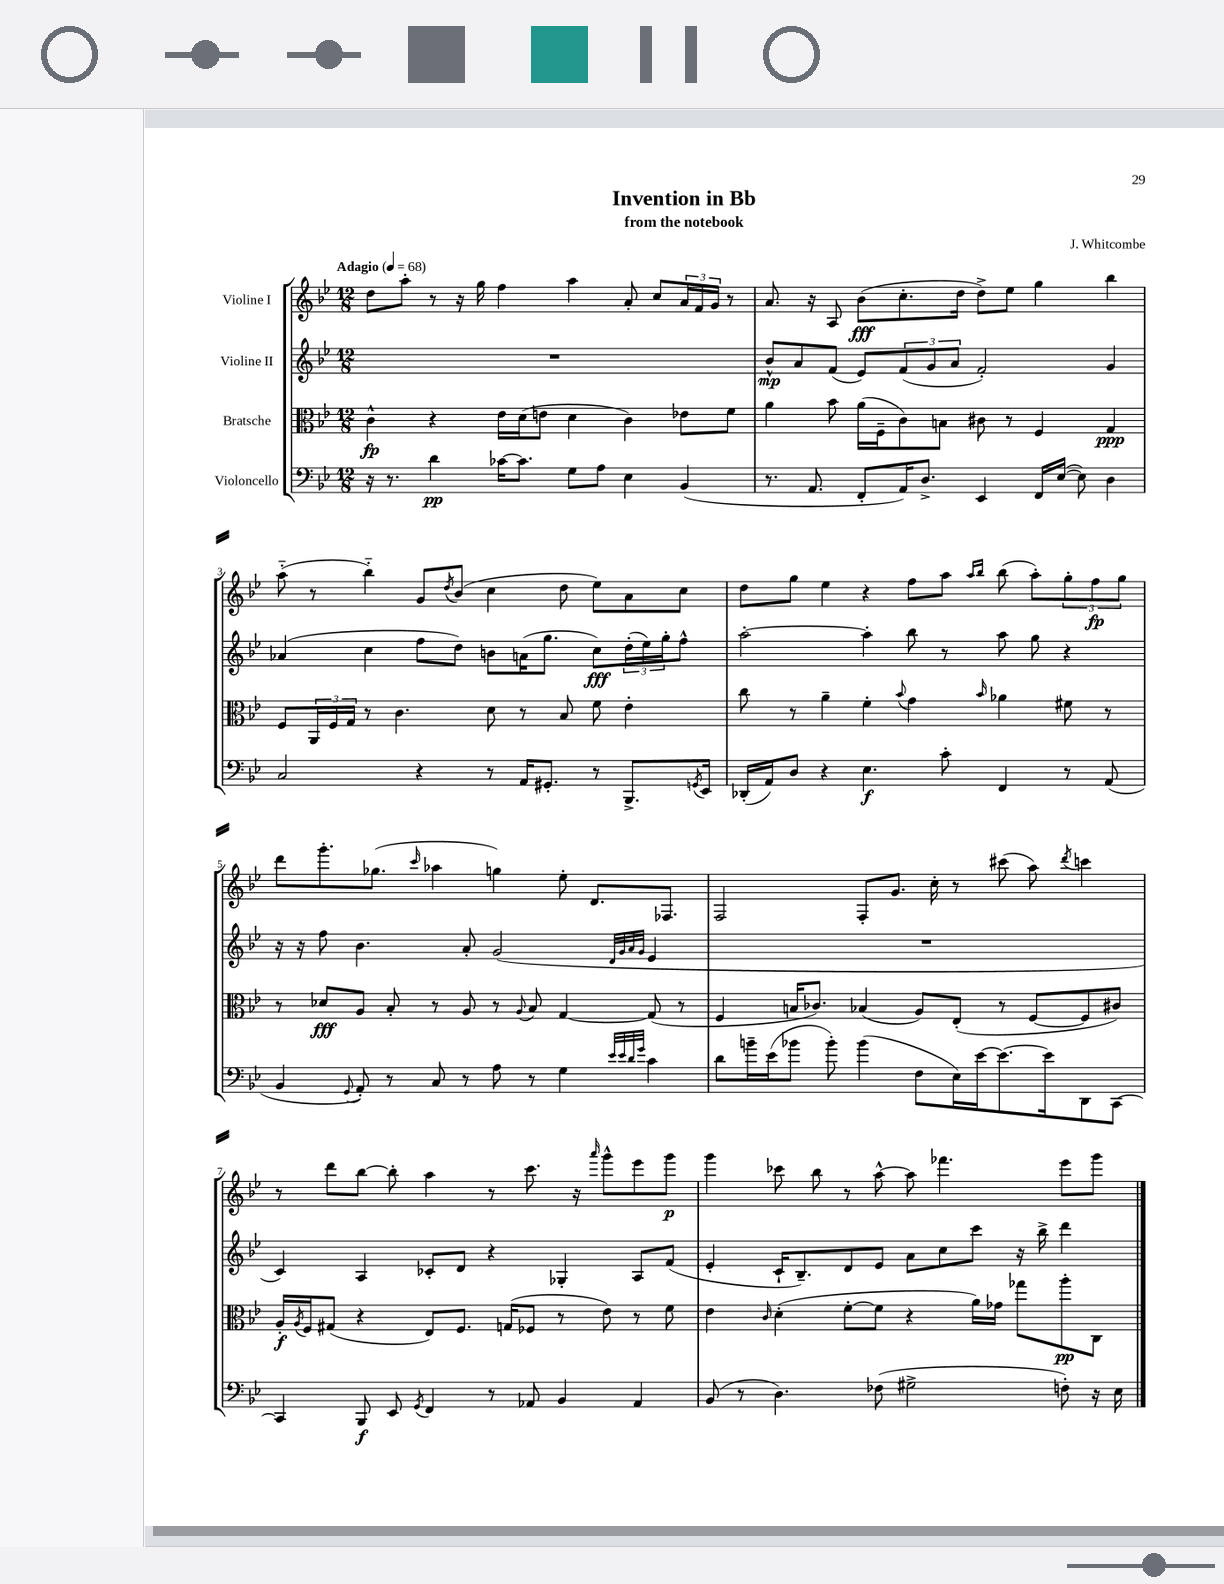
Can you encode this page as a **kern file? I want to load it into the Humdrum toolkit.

**kern	**dynam	**kern	**dynam	**kern	**dynam	**kern	**dynam
*part4	*part4	*part3	*part3	*part2	*part2	*part1	*part1
*staff4	*staff4	*staff3	*staff3	*staff2	*staff2	*staff1	*staff1
*I"Violoncello	*	*I"Bratsche	*	*I"Violine II	*	*I"Violine I	*
*clefF4	*	*clefC3	*	*clefG2	*	*clefG2	*
*k[b-e-]	*	*k[b-e-]	*	*k[b-e-]	*	*k[b-e-]	*
*M12/8	*	*M12/8	*	*M12/8	*	*M12/8	*
*MM68	*	*MM68	*	*MM68	*	*MM68	*
=1	=1	=1	=1	=1	=1	=1	=1
!	!	!	!	!	!	!LO:TX:a:B:t=Adagio	!
16r	.	4c^^\	fp	1.r	.	8dd\L	.
8.r	.	.	.	.	.	.	.
.	.	.	.	.	.	8aa'\J	.
4d\	pp	4r	.	.	.	8r	.
.	.	.	.	.	.	16r	.
.	.	.	.	.	.	16gg\	.
[16c-X\KL	.	16e-\LL	.	.	.	4ff\	.
8.c-\J]	.	(16d\J	.	.	.	.	.
.	.	8en\J	.	.	.	.	.
8G\L	.	4d\	.	.	.	4aa\	.
8A\J	.	.	.	.	.	.	.
4E-\	.	4c\)	.	.	.	8a'/	.
.	.	.	.	.	.	8cc/L	.
(4BB-/	.	8e-X\L	.	.	.	24a/L	.
.	.	.	.	.	.	24f/	.
.	.	.	.	.	.	24g/JJ	.
.	.	8f\J	.	.	.	8r	.
=2	=2	=2	=2	=2	=2	=2	=2
8.r	.	4a\	.	8b-^^/L	mp	8.a/	.
.	.	.	.	8a/	.	.	.
8.AA/	.	.	.	.	.	16r	.
.	.	8b-\	.	(8f/J	.	8A/	.
8FF'/L	.	(16a\LL	.	8e-/L)	.	(8b-\L	fff
.	.	16F~\J	.	.	.	.	.
16AA/K)	.	8c\)	.	(12f/	.	8.cc'\	.
8.D^/J	.	.	.	.	.	.	.
.	.	.	.	12g/	.	.	.
.	.	8Bn\J	.	.	.	.	.
.	.	.	.	12a/J	.	.	.
.	.	.	.	.	.	16dd\Jk	.
4EE-/	.	8c#X\	.	2f'/)	.	8dd^\L)	.
.	.	8r	.	.	.	8ee-\J	.
16FF/LL	.	4F/	.	.	.	4gg\	.
([16E-/JJ	.	.	.	.	.	.	.
8E-\])	.	.	.	.	.	.	.
4D\	.	4G/	ppp	4g/	.	4bb-\	.
!!LO:LB:g=z
=3	=3	=3	=3	=3	=3	=3	=3
2C/	.	8F/L	.	(4a-X/	.	(8aa\	.
.	.	24AA/L	.	.	.	8r	.
.	.	24F/	.	.	.	.	.
.	.	24G/JJ	.	.	.	.	.
.	.	8r	.	4cc\	.	4bb-\)	.
.	.	4.c\	.	.	.	.	.
4r	.	.	.	8ff\L	.	8g/L	.
.	.	.	.	.	.	8qdd/	.
.	.	.	.	8dd\J)	.	(8b-/J	.
8r	.	8d\	.	8bn\L	.	4cc\	.
16AA/KL	.	8r	.	(16an\K	.	.	.
8.GG#X'/J	.	.	.	8.gg\J	.	.	.
.	.	8B-/	.	.	.	8dd\	.
8r	.	8f\	.	8cc\L)	fff	8ee-\L)	.
8.BBB-^/L	.	4e-'\	.	(24dd'\L	.	8a\	.
.	.	.	.	24ee-\)	.	.	.
.	.	.	.	24gg'\J	.	.	.
.	.	.	.	8ff^^\J	.	8cc\J	.
8qGGn/	.	.	.	.	.	.	.
16EE-/Jk	.	.	.	.	.	.	.
=4	=4	=4	=4	=4	=4	=4	=4
(16DD-X'/LL	.	8cc\	.	[2aa'\	.	8dd\L	.
16AA/J)	.	.	.	.	.	.	.
8D/J	.	8r	.	.	.	8gg\J	.
4r	.	4a~\	.	.	.	4ee-\	.
4.E-\	f	4f'\	.	4aa'\]	.	4r	.
.	.	8qqb-/	.	.	.	.	.
.	.	4g\	.	8bb-\	.	8ff\L	.
8c'\	.	.	.	8r	.	8aa\J	.
.	.	.	.	.	.	16qqaa/LL	.
.	.	16qqb-/	.	.	.	16qqbb-/JJ	.
4FF/	.	4a-X\	.	8aa\	.	(8bb-\	.
.	.	.	.	8gg\	.	8aa'\L)	.
8r	.	8f#X\	.	4r	.	12gg'\	.
.	.	.	.	.	.	12ff\	fp
(8AA/	.	8r	.	.	.	.	.
.	.	.	.	.	.	12gg\J	.
!!LO:LB:g=z
=5	=5	=5	=5	=5	=5	=5	=5
4BB-/	.	8r	.	16r	.	8ddd\L	.
.	.	.	.	16r	.	.	.
.	.	8d-X/L	fff	8ff\	.	8.ggg'\	.
8qqGG/	.	.	.	.	.	.	.
8AA'/)	.	8A/J	.	4.b-\	.	.	.
.	.	.	.	.	.	(8.gg-X\J	.
8r	.	8B-'/	.	.	.	.	.
.	.	.	.	.	.	16qqccc/	.
8C/	.	8r	.	.	.	4aa-X\	.
8r	.	8A/	.	8a'/	.	.	.
8A\	.	8r	.	(2g/	.	4ggn\)	.
.	.	8qqA/	.	.	.	.	.
8r	.	8B-/	.	.	.	.	.
4G\	.	[4G/	.	.	.	8ee-'\	.
.	.	.	.	.	.	8.d/L	.
32qqe-/LLL	.	.	.	32qqd/LLL	.	.	.
32qqe-/	.	.	.	32qqg/	.	.	.
32qqd/	.	.	.	32qqa/	.	.	.
32qqg/JJJ	.	.	.	32qqg/JJJ	.	.	.
4c\	.	(8G/]	.	4e-/	.	.	.
.	.	.	.	.	.	8.F-X/J	.
.	.	8r	.	.	.	.	.
=6	=6	=6	=6	=6	=6	=6	=6
8d\L	.	4F/	.	1.r	.	2F/	.
16bn~\L	.	.	.	.	.	.	.
(16e-\J	.	.	.	.	.	.	.
8b-X\J	.	16Bn/KL	.	.	.	.	.
.	.	8.c-X/J)	.	.	.	.	.
8b-'\)	.	.	.	.	.	.	.
(4b-\	.	(4B-X/	.	.	.	8F'/L	.
.	.	.	.	.	.	8.g/J	.
8F\L	.	8A/L)	.	.	.	.	.
.	.	.	.	.	.	16cc'\	.
16E-\L)	.	(8E-'/J	.	.	.	8r	.
[16e-\J	.	.	.	.	.	.	.
8.e-\_	.	8r	.	.	.	(8ccc#X\	.
.	.	[8F/L	.	.	.	8aa\)	.
16e-\k]	.	.	.	.	.	.	.
.	.	.	.	.	.	8qddd/	.
8DD\	.	8F/]	.	.	.	4cccn\	.
[8CC\J	.	8c#X/J)	.	.	.	.	.
!!LO:LB:g=z
=7	=7	=7	=7	=7	=7	=7	=7
4CC/]	.	16A'/LL	f	4c/)	.	8r	.
.	.	8qA/	.	.	.	.	.
.	.	16F/J	.	.	.	.	.
.	.	(8G#X/J	.	.	.	8ddd\L	.
8BBB-/	f	4r	.	4A/	.	[8bb-\J	.
8EE-/	.	.	.	.	.	8bb-'\]	.
8qGG/	.	.	.	.	.	.	.
4FF/	.	8E-/L)	.	8c-X'/L	.	4aa\	.
.	.	8.F/J	.	8d/J	.	.	.
8r	.	.	.	4r	.	8r	.
.	.	(16Gn/KL	.	.	.	.	.
8AA-X/	.	8F-X/J	.	.	.	8.ccc\	.
4BB-/	.	8r	.	4G-X'/	.	.	.
.	.	.	.	.	.	16r	.
.	.	.	.	.	.	16qqaaa/	.
.	.	8e-\)	.	.	.	8ggg^^\L	.
4AA-/	.	8r	.	8A/L	.	8eee-\	.
.	.	8f\	.	(8f/J	.	8ggg\J	p
=8	=8	=8	=8	=8	=8	=8	=8
(8BB-/	.	4e-\	.	4e-'/	.	4ggg\	.
8r	.	.	.	.	.	.	.
.	.	16qqc/	.	.	.	.	.
4.D\)	.	(4d'\	.	16c`/KL	.	8ccc-X\	.
.	.	.	.	8.B-~/)	.	.	.
.	.	.	.	.	.	8bb-\	.
.	.	[8f'\L	.	8d/	.	8r	.
(8F-X\	.	8f\J]	.	8e-/J	.	[8aa^^\	.
2G#X^\	.	4r	.	8a\L	.	8aa\]	.
.	.	.	.	8cc\	.	4.fff-X\	.
.	.	16a\LL)	.	8ccc\J	.	.	.
.	.	16g-X\JJ	.	.	.	.	.
.	.	8gg-X\L	.	16r	.	.	.
.	.	.	.	16bb-^\	.	.	.
8Fn'\)	.	8aa'\	pp	4ddd\	.	8eee-\L	.
16r	.	8C\J	.	.	.	8ggg\J	.
16E-\	.	.	.	.	.	.	.
==	==	==	==	==	==	==	==
*-	*-	*-	*-	*-	*-	*-	*-
